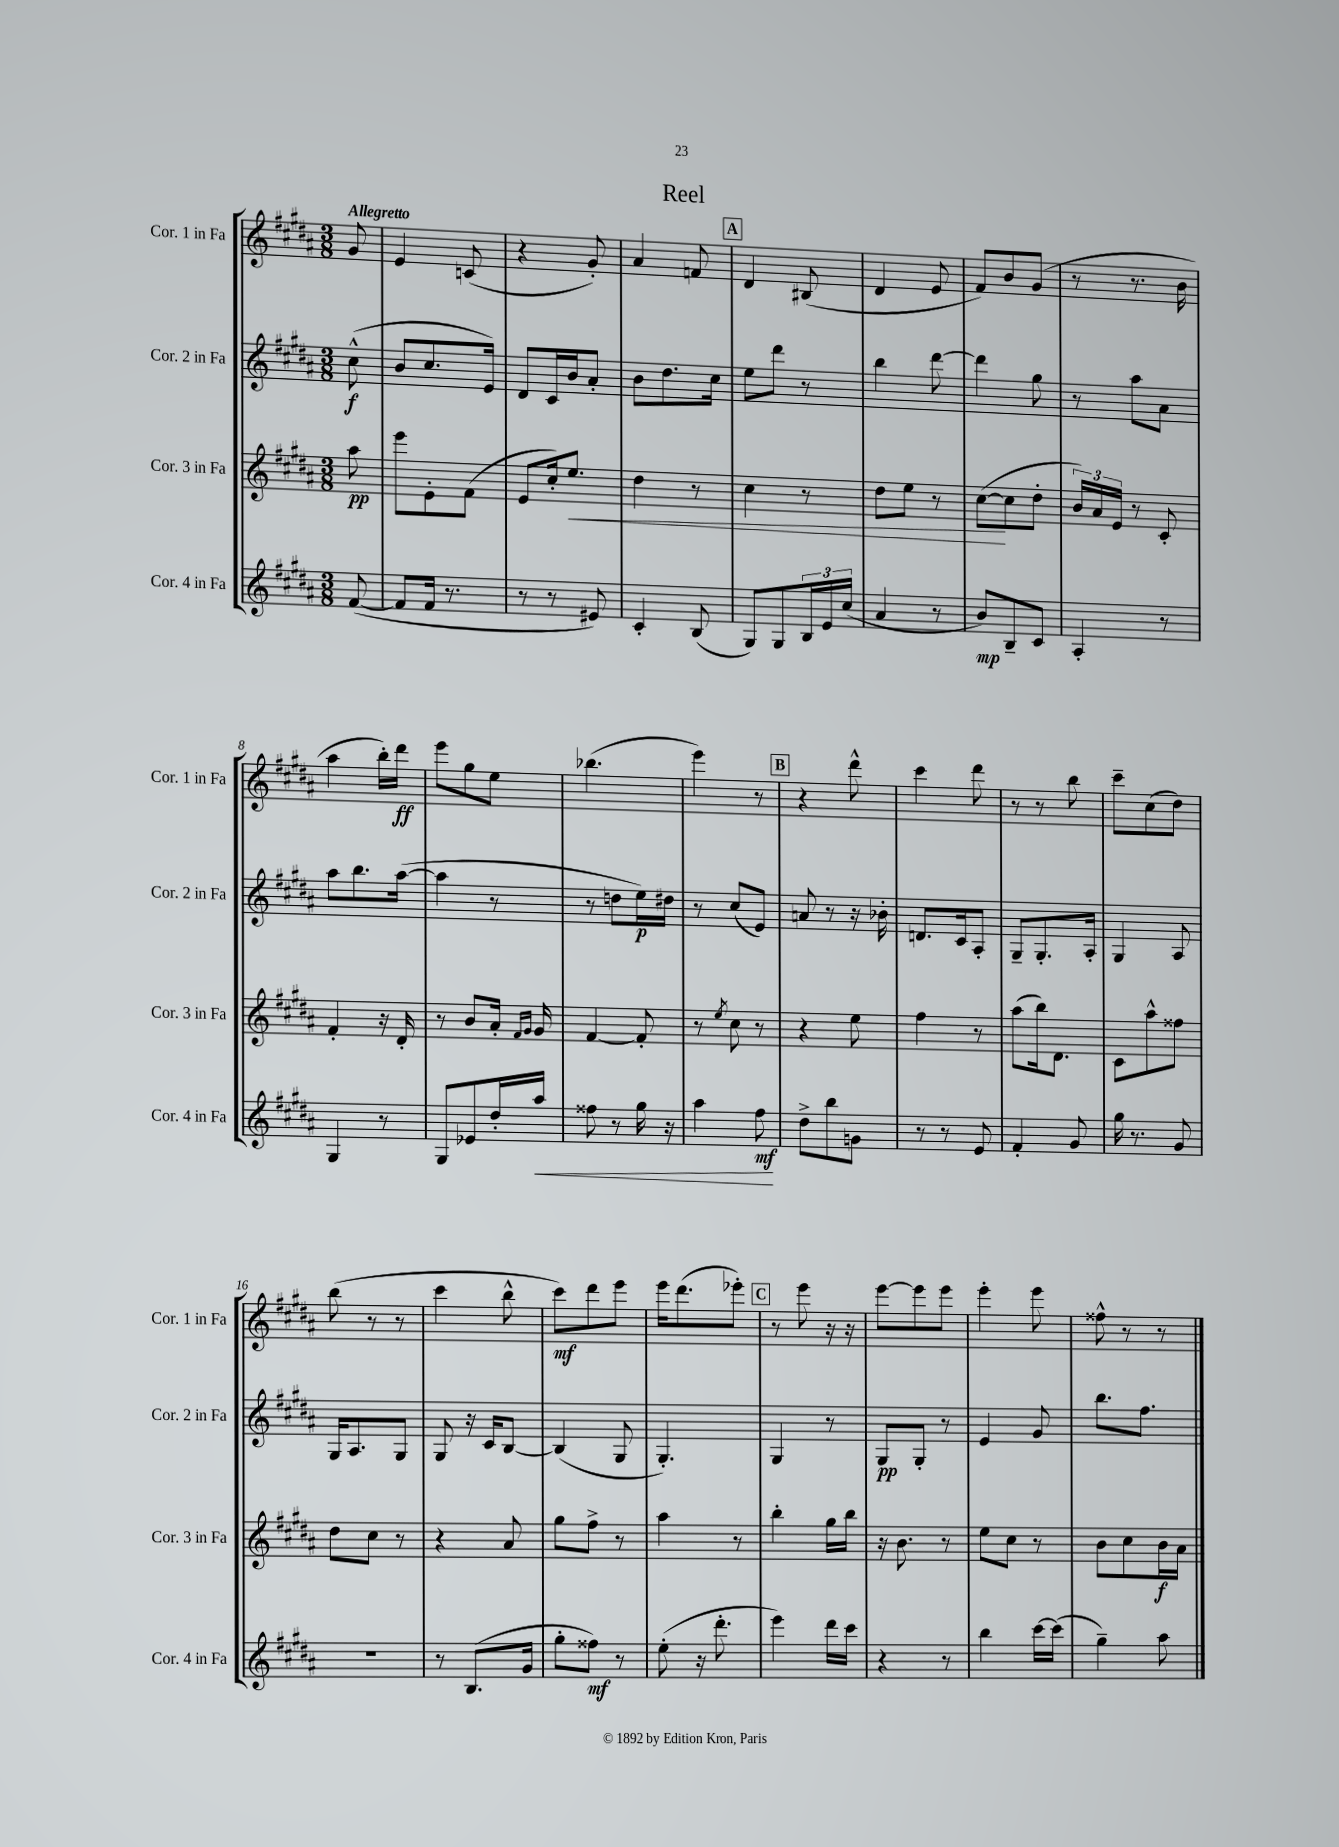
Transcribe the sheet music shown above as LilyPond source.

\header { title = "Reel" }
<<
\new StaffGroup <<
\new Staff = "s0" \with { instrumentName = "Cor. 1 in Fa" shortInstrumentName = "Cor. 1 in Fa" } {
    \clef treble \key b \major \numericTimeSignature \time 3/8 \partial 8 \tempo "Allegretto"
    gis'8 |
    e'4 c'8( |
    r4 gis'8-.) |
    ais'4 f'8 |
    \mark \markup { \box "A" } dis'4 bis8( |
    dis'4 e'8 |
    fis'8) b'8 gis'8( |
    r8 r8. b'16 |
    ais''4 b''16-.) dis'''16\ff |
    e'''8 gis''8 e''8 |
    bes''4.( |
    e'''4) r8 |
    \mark \markup { \box "B" } r4 dis'''8-^ |
    cis'''4 dis'''8 |
    r8 r8 b''8 |
    cis'''8-- cis''8( dis''8) |
    b''8( r8 r8 |
    cis'''4 b''8-^ |
    cis'''8\mf) dis'''8 e'''8 |
    e'''16 dis'''8.( ees'''8-.) |
    \mark \markup { \box "C" } r8 e'''8 r16 r16 |
    e'''8~ e'''8 e'''8 |
    e'''4-. e'''8 |
    fisis''8-^ r8 r8 \bar "|." |
}
\new Staff = "s1" \with { instrumentName = "Cor. 2 in Fa" shortInstrumentName = "Cor. 2 in Fa" } {
    \clef treble \key b \major \numericTimeSignature \time 3/8 \partial 8
    cis''8-^\f( |
    b'8 cis''8. e'16) |
    dis'8 cis'16 b'16 ais'8-. |
    b'8 dis''8. cis''16 |
    \mark \markup { \box "A" } e''8 dis'''8 r8 |
    b''4 dis'''8~ |
    dis'''4 gis''8 |
    r8 ais''8 ais'8 |
    ais''8 b''8. ais''16~( |
    ais''4 r8 |
    r8 d''8 e''16\p) dis''16 |
    r8 cis''8( e'8) |
    \mark \markup { \box "B" } a'8 r8 r16 bes'16-. |
    d'8. cis'16 ais8-. |
    gis8-- gis8.-. ais16-. |
    gis4 ais8 |
    gis16 ais8. gis8 |
    gis8 r16 cis'16 b8~ |
    b4( gis8 |
    gis4.-.) |
    \mark \markup { \box "C" } gis4 r8 |
    gis8\pp gis8-. r8 |
    e'4 gis'8 |
    b''8. fis''8. \bar "|." |
}
\new Staff = "s2" \with { instrumentName = "Cor. 3 in Fa" shortInstrumentName = "Cor. 3 in Fa" } {
    \clef treble \key b \major \numericTimeSignature \time 3/8 \partial 8
    ais''8\pp |
    e'''8 e'8-. fis'8( |
    e'8 cis''16-.) e''8.\< |
    dis''4 r8 |
    \mark \markup { \box "A" } cis''4 r8 |
    dis''8 e''8 r8 |
    cis''8~\!( cis''8 dis''8-. |
    \tuplet 3/2 { b'16) ais'16 e'16 } r8 cis'8-. |
    fis'4-. r16 dis'16-. |
    r8 b'8 ais'16-. \grace { fis'16 gis'16 } gis'16 |
    fis'4~ fis'8-. |
    r8 \acciaccatura { e''8 } cis''8 r8 |
    \mark \markup { \box "B" } r4 e''8 |
    fis''4 r8 |
    ais''8( b''16) dis'8. |
    cis'8 ais''8-^ fisis''8 |
    dis''8 cis''8 r8 |
    r4 ais'8 |
    gis''8 fis''8-> r8 |
    ais''4 r8 |
    \mark \markup { \box "C" } b''4-. gis''16 b''16 |
    r16 b'8. r8 |
    e''8 cis''8 r8 |
    b'8 cis''8 b'16\f ais'16 \bar "|." |
}
\new Staff = "s3" \with { instrumentName = "Cor. 4 in Fa" shortInstrumentName = "Cor. 4 in Fa" } {
    \clef treble \key b \major \numericTimeSignature \time 3/8 \partial 8
    fis'8~( |
    fis'8 fis'16 r8. |
    r8 r8 eis'8) |
    cis'4-. b8( |
    \mark \markup { \box "A" } gis8) gis8 \tuplet 3/2 { b16 e'16 cis''16( } |
    ais'4 r8 |
    b'8\mp) b8-- cis'8 |
    ais4-. r8 |
    gis4 r8 |
    gis8 ees'8 dis''16-. ais''16\< |
    fisis''8 r8 gis''16 r16 |
    ais''4 fis''8\mf\! |
    \mark \markup { \box "B" } dis''8-> b''8 g'8 |
    r8 r8 e'8 |
    fis'4-. gis'8 |
    gis''16 r8. gis'8 |
    R4. |
    r8 b8.( gis'16 |
    gis''8-. fisis''8\mf) r8 |
    e''8-.( r16 dis'''8.-. |
    \mark \markup { \box "C" } e'''4) dis'''16 cis'''16 |
    r4 r8 |
    b''4 cis'''16~ cis'''16( |
    gis''4--) ais''8 \bar "|." |
}
>>
>>
